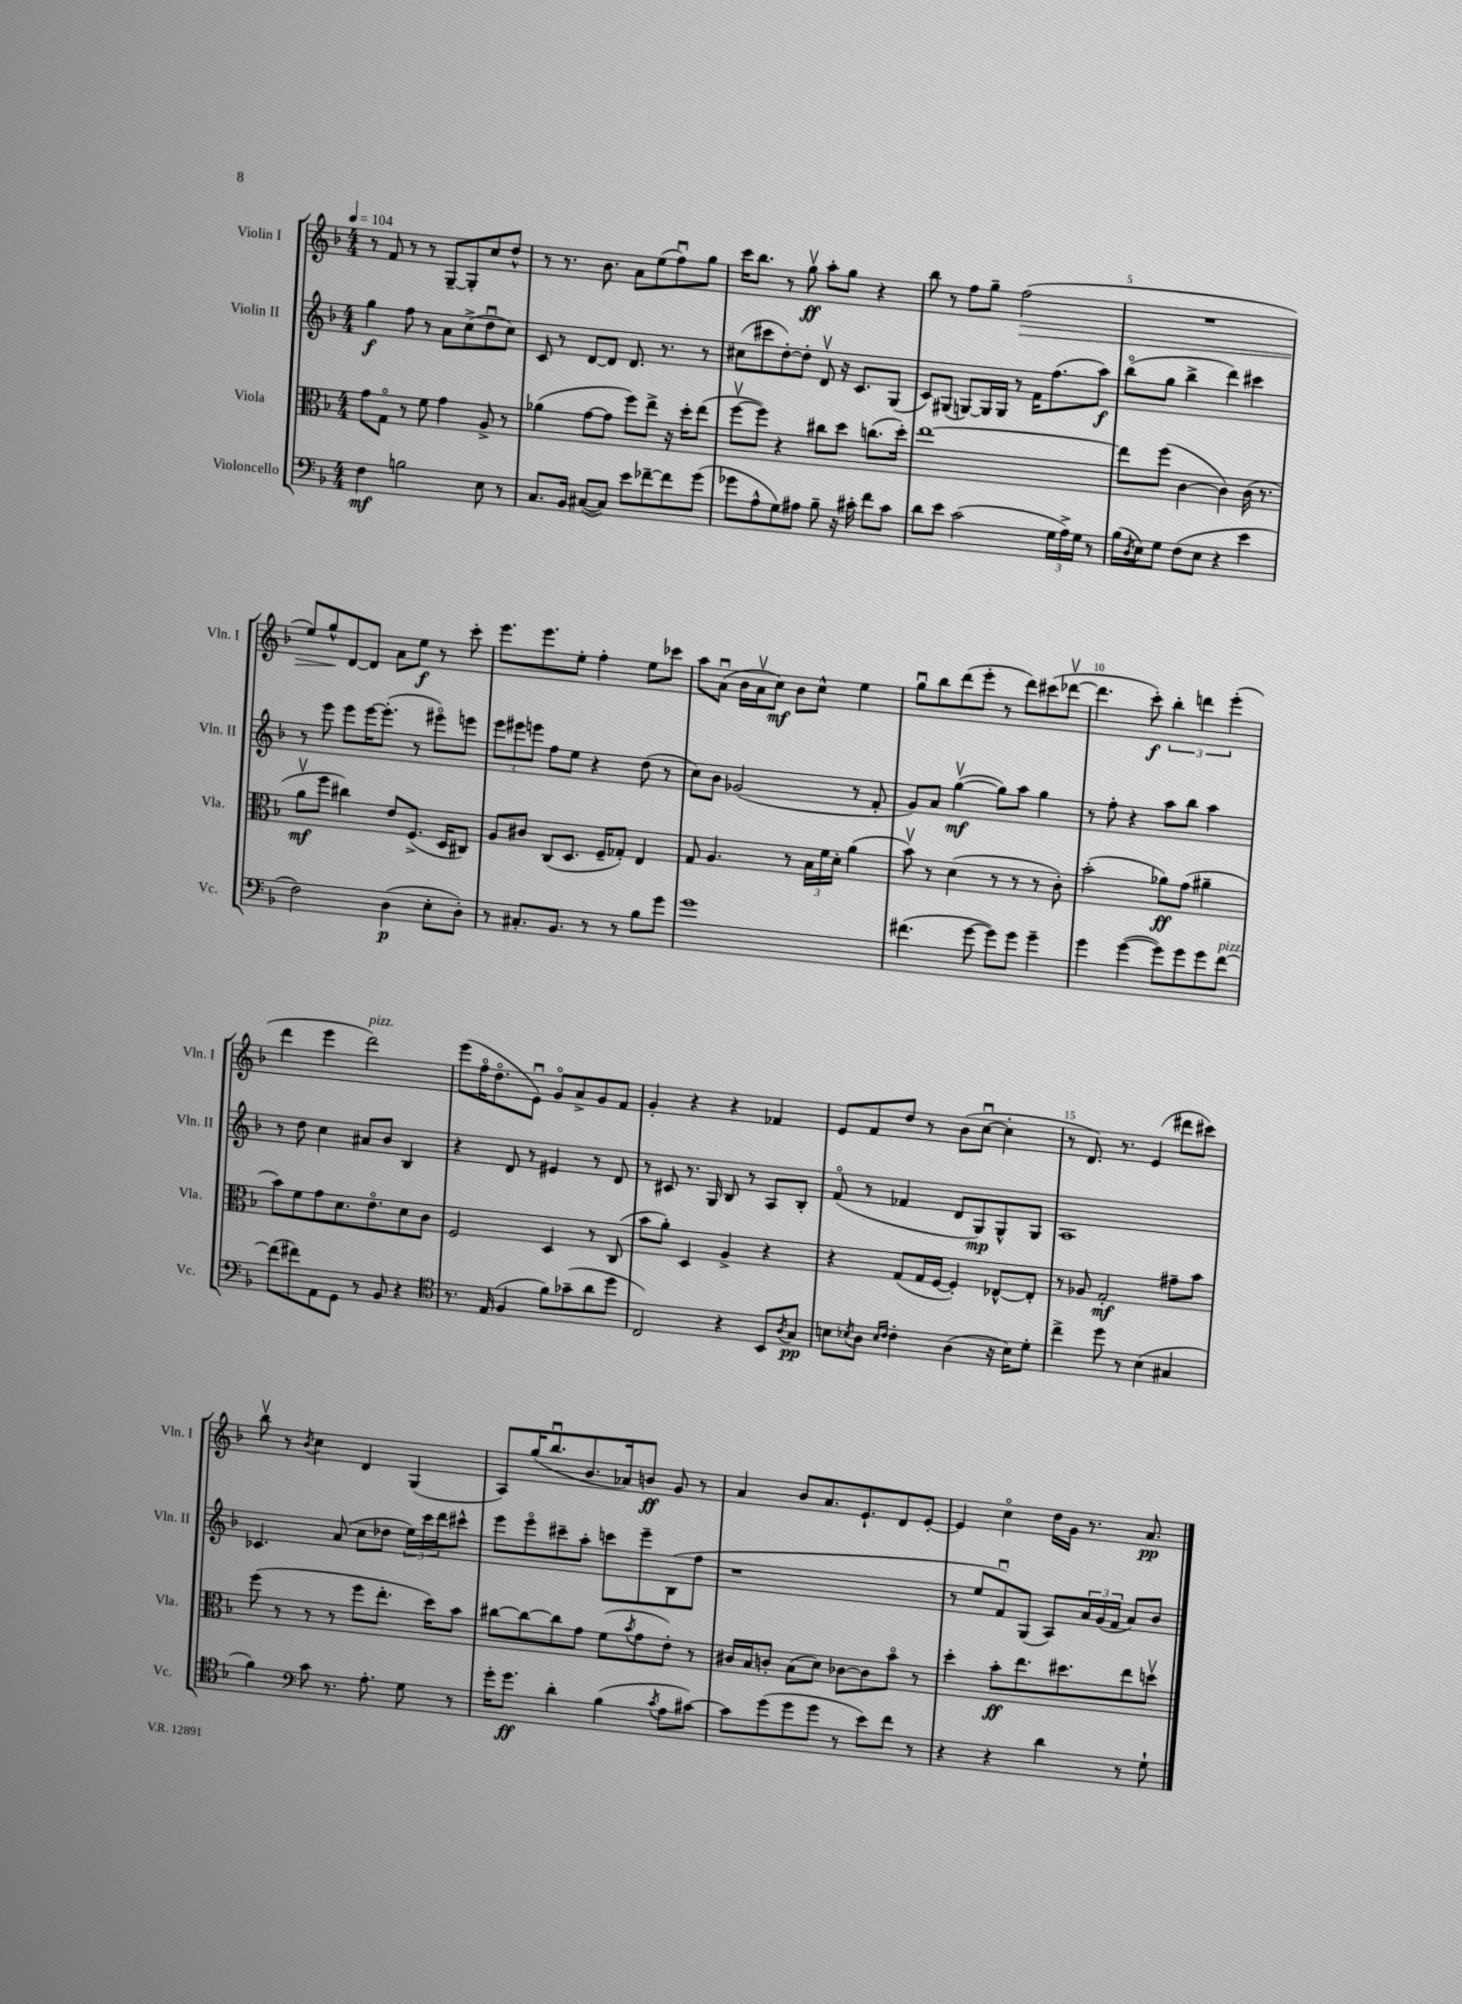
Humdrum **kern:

**kern	**dynam	**kern	**dynam	**kern	**dynam	**kern	**dynam
*part4	*part4	*part3	*part3	*part2	*part2	*part1	*part1
*staff4	*staff4	*staff3	*staff3	*staff2	*staff2	*staff1	*staff1
*I"Violoncello	*	*I"Viola	*	*I"Violin II	*	*I"Violin I	*
*I'Vc.	*	*I'Vla.	*	*I'Vln. II	*	*I'Vln. I	*
*clefF4	*	*clefC3	*	*clefG2	*	*clefG2	*
*k[b-]	*	*k[b-]	*	*k[b-]	*	*k[b-]	*
*M4/4	*	*M4/4	*	*M4/4	*	*M4/4	*
*MM104	*	*MM104	*	*MM104	*	*MM104	*
=1	=1	=1	=1	=1	=1	=1	=1
4F\	mf	8g\L	.	4gg\	f	8r	.
.	.	8G\J	.	.	.	8f/	.
2Bn\	.	8r	.	8ff\	.	8r	.
.	.	8f\	.	8r	.	8r	.
.	.	4g\	.	8a\L	.	[8G~/L	.
.	.	.	.	(8cc^\	.	8G'/]	.
8E\	.	8A^/	.	8ddu\	.	8cc/	.
8r	.	8r	.	8cc\J)	.	8dd^^/J	.
=2	=2	=2	=2	=2	=2	=2	=2
8.C/L	.	(4a-X\	.	8c/	.	8r	.
.	.	.	.	8r	.	8.r	.
16BB-/Jk	.	.	.	.	.	.	.
([8C#X/L	.	[8g\L	.	[8d/L	.	.	.
.	.	.	.	.	.	8.b-\	.
8C#/J])	.	8g\J]	.	8d/J]	.	.	.
8e\L	.	8ff\L)	.	8.d/	.	8a\L	.
[8f-X~\	.	8ee^\J	.	.	.	(8ee\	.
.	.	.	.	8.r	.	.	.
8f-\]	.	16r	.	.	.	8ffu\)	.
.	.	16dd'\KL	.	.	.	.	.
(8g\J	.	(8ee\J	.	8r	.	8gg\J	.
=3	=3	=3	=3	=3	=3	=3	=3
8g-X\L	.	[8ffv\L	.	(8cc#X\L	.	16ccc\KL	.
.	.	.	.	.	.	8.bb-\J	.
8A^^\	.	8ff\J])	.	8ccc#X\	.	.	.
8G\)	.	4r	.	[8dd'\)	.	8r	.
8A#X\J	.	.	.	8dd'\J]	.	8ggv\	ff
8B-~\	.	8cc#X\L	.	8dv/	.	8aa'\L	.
16r	.	8dd\J	.	16r	.	8gg\J	.
16c#X'\	.	.	.	8.c/L	.	.	.
8f\L	.	(8.ccn\L	.	.	.	4r	.
8c#\J	.	.	.	(8G/J	.	.	.
.	.	16dd'\Jk)	.	.	.	.	.
=4	=4	=4	=4	=4	=4	=4	=4
8d\L	.	[1ee	.	8c/L)	.	8bb-\	.
8e\J	.	.	.	(8G#X/J	.	8r	.
(2c\	.	.	.	[8Gn/L)	.	8ff\L	.
.	.	.	.	16G/L]	.	8gg~\J	.
.	.	.	.	16G/JJ	.	.	.
!	!	!	!	!	!	!	!LO:HP:b
.	.	.	.	8r	.	(2ff\	>
.	.	.	.	16f\KL	.	.	.
.	.	.	.	(8.ff\	.	.	.
24G\LL	.	.	.	.	.	.	.
24A^\)	.	.	.	.	.	.	.
24G\JJ	.	.	.	.	.	.	.
8r	.	.	.	8aa\J)	f	.	.
=5	=5	=5	=5	=5	=5	=5	=5
(16B-\LL	.	8ee\L]	.	(8bb-\L	.	1r	.
8qD/	.	.	.	.	.	.	.
16E\J)	.	.	.	.	.	.	.
8G\J	.	(8ff\J	.	8gg\J	.	.	.
(8F\L	.	[4c\	.	4bb-^\	.	.	.
8E\J	.	.	.	.	.	.	.
4r	.	4c\])	.	4ddd\)	.	.	.
4e\	.	(16c\	.	4ccc#X\	.	.	.
.	.	8.r	.	.	.	.	.
!!LO:LB:g=z
=6	=6	=6	=6	=6	=6	=6	=6
2F\)	.	8av\L	mf	8r	.	8ee/L)	.
.	.	8ff\J	.	8eee\	.	8gg^^/	.
.	.	4cc#X\)	.	8eee\L	.	[8d/	]
.	.	.	.	[16eee\K	.	8d/J]	.
.	.	.	.	(8.eee'\J]	.	.	.
(4D\	p	8e/L	.	.	.	8a\L	.
.	.	(8.F^/J	.	8r	.	8ee\J	f
8E'\L	.	.	.	8eee#X\L)	.	8r	.
.	.	16D/KL	.	.	.	.	.
8D'\J)	.	8C#X/J)	.	8eeen\J	.	8ccc'\	.
=7	=7	=7	=7	=7	=7	=7	=7
8r	.	8A/L	.	12eee\L	.	8.eee\L	.
.	.	.	.	12eee#X\	.	.	.
8.C#X'/L	.	8c#X/J	.	.	.	.	.
.	.	.	.	12eeen\J	.	.	.
.	.	.	.	.	.	8.eee\	.
.	.	(8C/L	.	8ff\L	.	.	.
8.BB-/J	.	.	.	.	.	.	.
.	.	8.D/J	.	8ee\J	.	8ee'\J	.
8r	.	.	.	4r	.	4ff'\	.
.	.	16F~/KL	.	.	.	.	.
8r	.	8G-X'/J)	.	.	.	.	.
8B-\L	.	4E/	.	(8dd\	.	8ee\L	.
8g\J	.	.	.	8r	.	8ccc-X\J	.
=8	=8	=8	=8	=8	=8	=8	=8
1g	.	8G/	.	8cc\L)	.	8aa\L	.
.	.	4.A/	.	8b-\J	.	(8au\J	.
.	.	.	.	(2g-X/	.	16b-\LL	.
.	.	.	.	.	.	16av\J	.
.	.	.	.	.	.	8cc\J)	mf
.	.	8r	.	.	.	8b-\L	.
.	.	24B-\LL	.	.	.	8cc^^\J	.
.	.	24f\	.	.	.	.	.
.	.	24d'\JJ	.	.	.	.	.
.	.	(4a\	.	8r	.	4ee\	.
.	.	.	.	8f'/	.	.	.
=9	=9	=9	=9	=9	=9	=9	=9
(4.f#X\	.	8b-v\)	.	8g/L)	.	8ggu\L	.
.	.	8r	.	8a/J	.	8bb-\	.
.	.	(4d\	.	([4ggv\	mf	(8ddd\	.
[8g\	.	.	.	.	.	8eee'\J	.
8g\L])	.	8r	.	8gg\L])	.	8r	.
8g\J	.	8r	.	8aa\J	.	8ddd\L)	.
4g~\	.	8r	.	4gg\	.	(8ccc#X\	.
.	.	8c'\)	.	.	.	[8ddd-Xv\J	.
=10	=10	=10	=10	=10	=10	=10	=10
4g\	.	(2b-'\	.	8r	.	4.ddd-\]	.
.	.	.	.	8ff'\	.	.	.
([4g\	.	.	.	4r	.	.	.
.	.	.	.	.	.	8ccc'\)	f
8g\L])	.	8a-X\L)	ff	8aa\L	.	6bb-'\	.
8g\	.	(8g\J	.	8bb-\J	.	.	.
.	.	.	.	.	.	6dddn\	.
8g\	.	4a#X~\	.	4aa\	.	.	.
.	.	.	.	.	.	(6eee'\	.
!LO:TX:a:i:t=pizz.	!	!	!	!	!	!	!
[8f\J	.	.	.	.	.	.	.
!!LO:LB:g=z
=11	=11	=11	=11	=11	=11	=11	=11
(8f\L]	.	8b-\L)	.	8r	.	4ddd\	.
8f#X\)	.	8f\	.	8dd\	.	.	.
8AA\	.	8g\	.	4cc\	.	4eee\	.
8GG\J	.	8.d\	.	.	.	.	.
!	!	!	!	!	!	!LO:TX:a:i:t=pizz.	!
8r	.	.	.	8a#X/L	.	2ddd\)	.
.	.	8.e\	.	.	.	.	.
8BB-/	.	.	.	8b-/J	.	.	.
4r	.	8d\	.	4B-/	.	.	.
.	.	8c\J	.	.	.	.	.
=12	=12	=12	=12	=12	=12	=12	=12
*clefC4	*	*	*	*	*	*	*
8.r	.	2F/	.	4r	.	(8eee\L	.
.	.	.	.	.	.	16ff\K	.
(16E/	.	.	.	.	.	8.dd\	.
4F/	.	.	.	8d/	.	.	.
.	.	.	.	8r	.	8eu\J)	.
8f\L)	.	4D/	.	4e#X/	.	8g/L	.
(8g-X~\	.	.	.	.	.	8a^/	.
8a\	.	8r	.	8r	.	8g/	.
8dd\J	.	(8C/	.	8d/	.	8f/J	.
=13	=13	=13	=13	=13	=13	=13	=13
2C/)	.	8b-\L	.	8r	.	4g'/	.
.	.	8a'\J)	.	8c#X/	.	.	.
.	.	4D/	.	8.r	.	4r	.
.	.	.	.	16G/	.	.	.
4r	.	4A^/	.	8B-/	.	4r	.
.	.	.	.	8r	.	.	.
8BB-/L	.	4r	.	8A/L	.	4f-X/	.
8qA/	.	.	.	.	.	.	.
8G/J	pp	.	.	8B-'/J	.	.	.
=14	=14	=14	=14	=14	=14	=14	=14
8Bn\L	.	4r	.	(8f/	.	8e/L	.
8qB-X/	.	.	.	.	.	.	.
8A\J	.	.	.	8r	.	8f/	.
16qqB-/LL	.	.	.	.	.	.	.
16qqc/JJ	.	.	.	.	.	.	.
4c'\	.	(8G/L	.	4f-X/	.	8dd/J	.
.	.	16G/L	.	.	.	8r	.
.	.	[16F/JJ	.	.	.	.	.
(4A\	.	4F'/])	.	8d/L	.	(8b-\L	.
.	.	.	.	8G/)	mp	[8ccu\J	.
16r	.	[8E-X^^/L	.	8G^^/	.	4cc'\]	.
16B-\KL)	.	.	.	.	.	.	.
8d'\J	.	8E-'/J]	.	8G/J	.	.	.
=15	=15	=15	=15	=15	=15	=15	=15
4cc^\	.	8r	.	1A	.	8r	.
.	.	8A-X/	.	.	.	8.d/)	.
8dd\	.	2G'/	mf	.	.	.	.
.	.	.	.	.	.	8.r	.
8r	.	.	.	.	.	.	.
(4B-\	.	.	.	.	.	(4e/	.
4G#X/	.	8g#X~\L	.	.	.	8ddd#X\L	.
.	.	8b-\J	.	.	.	8ccc#X\J)	.
!!LO:LB:g=z
=16	=16	=16	=16	=16	=16	=16	=16
4f\)	.	(8ff\	.	4.c-X/	.	8bb-v\	.
.	.	8r	.	.	.	8r	.
*clefF4	*	*	*	*	*	*	*
.	.	.	.	.	.	8qb-/	.
8c\	.	8r	.	.	.	4cc\	.
8.r	.	8r	.	(8a/	.	.	.
.	.	8ff\L	.	8cc\L	.	4d/	.
8.A'\	.	.	.	.	.	.	.
.	.	8.ee'\J	.	8dd-X\J	.	.	.
8G\	.	.	.	24ee\LL)	.	(4G/	.
.	.	.	.	24ccc\	.	.	.
.	.	16dd\KL)	.	.	.	.	.
.	.	.	.	24ddd\J	.	.	.
8r	.	8b-\J	.	8ccc#X^^\J	.	.	.
=17	=17	=17	=17	=17	=17	=17	=17
16g'\KL	.	[8cc#X\L	.	8eee\L	.	8A/L)	.
8.g\J	ff	.	.	.	.	.	.
.	.	8cc#\_	.	8eee\	.	(16gg/K	.
.	.	.	.	.	.	8.bb-u/	.
4d'\	.	8cc#\]	.	8ccc#X~\	.	.	.
.	.	8g\J	.	8aa'\J	.	8.b-/	.
(4B-\	.	(8f\L	.	8cccn\L	.	.	.
.	.	.	.	.	.	16a-X/k)	.
.	.	8qb-/	.	.	.	.	.
.	.	8g\	.	8eee~\	.	8bn/J	ff
8qc/	.	.	.	.	.	.	.
8A\L	.	8e'\J)	.	(8B-\	.	8g/	.
[8c#X\J)	.	8r	.	8ff\J	.	8r	.
=18	=18	=18	=18	=18	=18	=18	=18
8c#\L]	.	16c#X/LL	.	1r	.	4a/	.
.	.	16B-/J	.	.	.	.	.
(8g\	.	8cn'/J	.	.	.	.	.
8g\	.	(8B-\L	.	.	.	8b-/L	.
8g\J	.	8d\J)	.	.	.	8.a/	.
8r	.	[8c-X\L	.	.	.	.	.
.	.	.	.	.	.	8.e`/	.
8e\L)	.	8c-\]	.	.	.	.	.
8f\J	.	8b-\J	.	.	.	8d/	.
8r	.	8r	.	.	.	[8e'/J	.
=19	=19	=19	=19	=19	=19	=19	=19
4r	.	4dd'\	.	8r	.	4e/]	.
.	.	.	.	8ee/L	.	.	.
4r	.	8b-'\L	ff	8fu/)	.	4cc\	.
.	.	8.ee\	.	(8G/J	.	.	.
4d\	.	.	.	8A/L)	.	16dd\LL	.
.	.	8.dd#X\	.	.	.	16g\JJ	.
.	.	.	.	24a/L	.	8.r	.
.	.	.	.	(24g/	.	.	.
.	.	.	.	24f/JJ	.	.	.
8r	.	8ee\	.	8a/L)	.	.	.
.	.	.	.	.	.	8.a/	pp
8G`\	.	8ddnv\J	.	8b-/J	.	.	.
==	==	==	==	==	==	==	==
*-	*-	*-	*-	*-	*-	*-	*-
